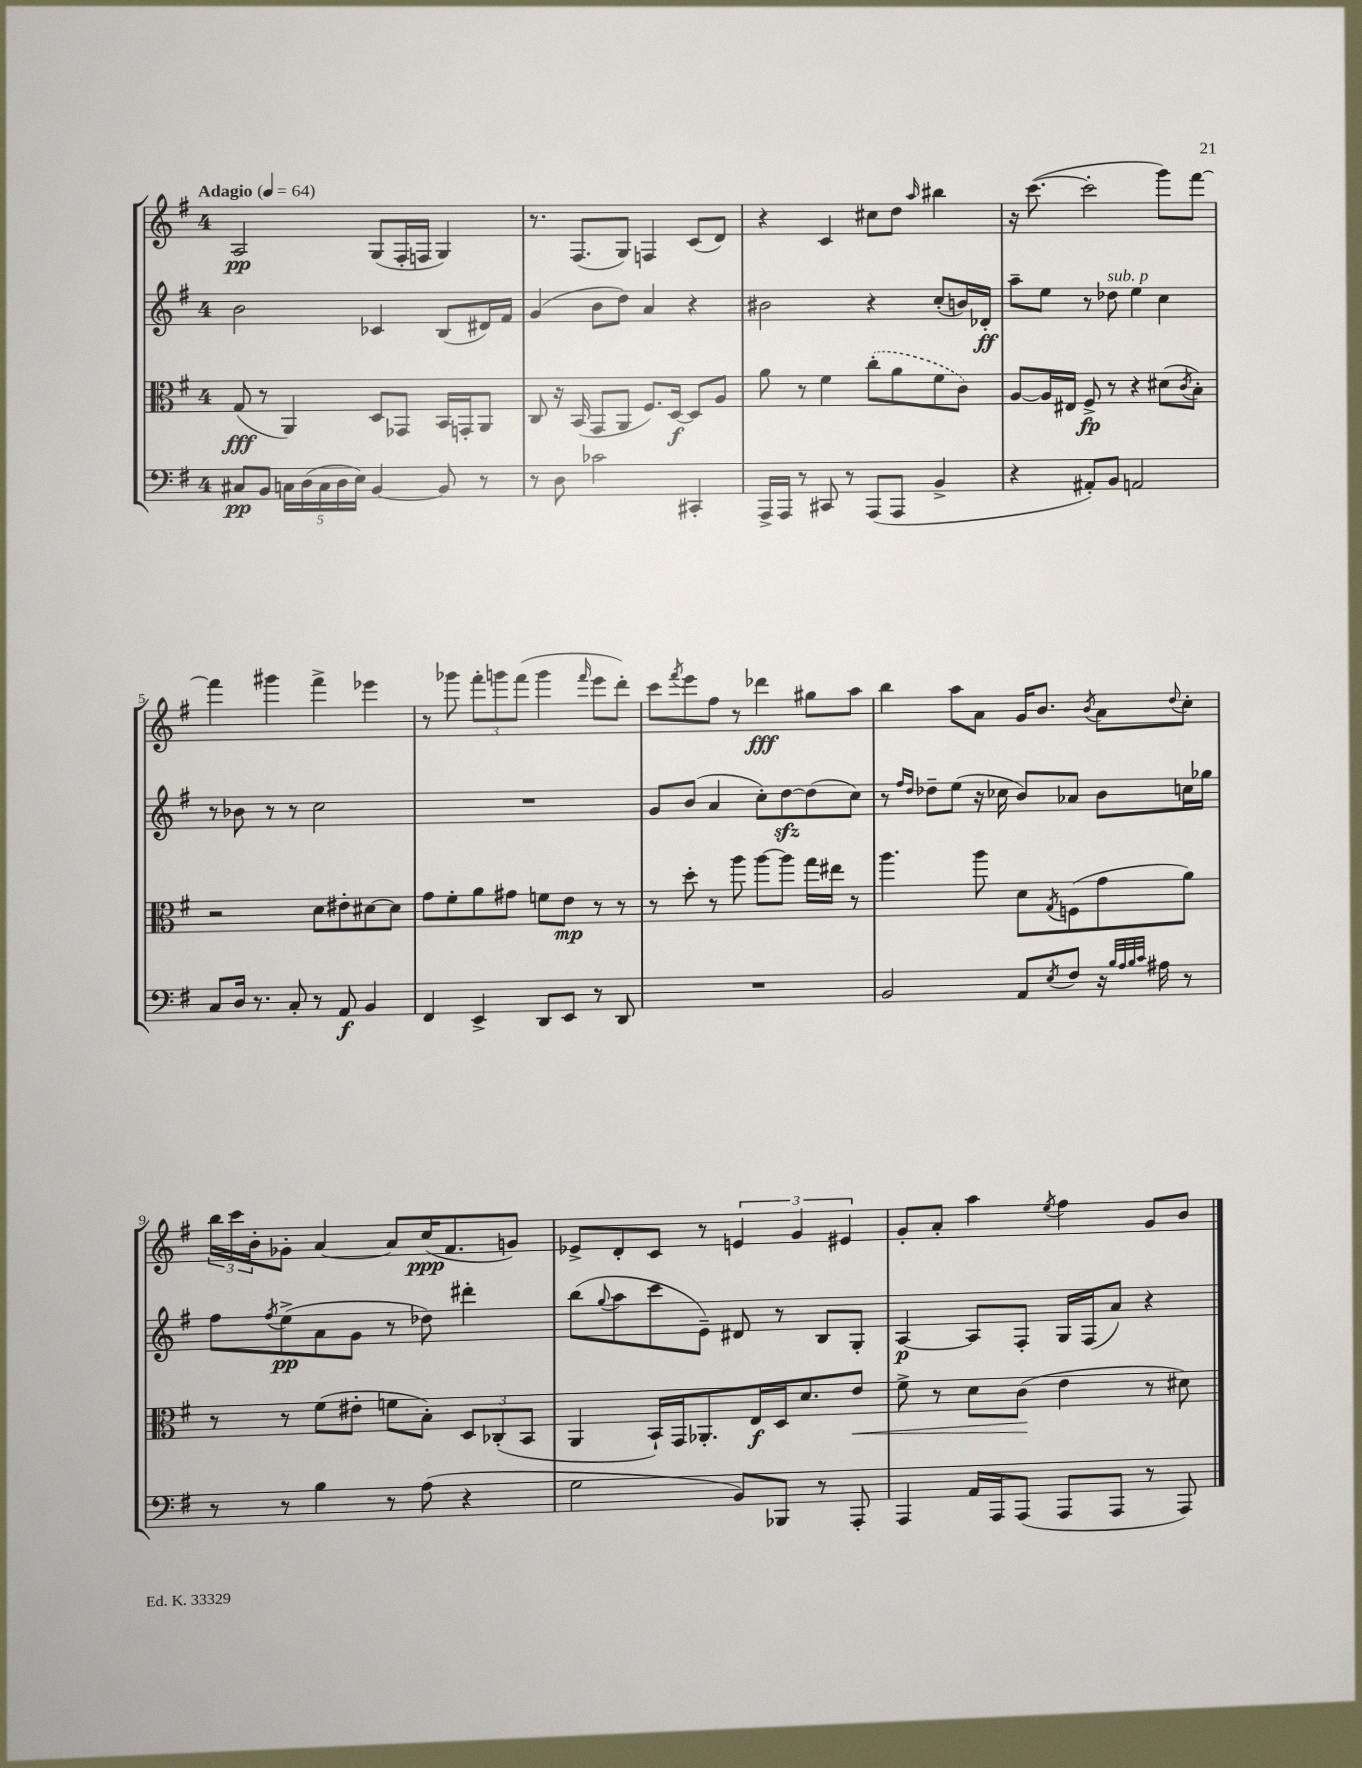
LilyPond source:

<<
\new StaffGroup <<
\new Staff = "s0" {
    \clef treble \key g \major \once \override Staff.TimeSignature.style = #'single-digit \time 4/4 \tempo "Adagio" 4 = 64
    a2\pp g8( fis16-. f16 g4) |
    r8. fis8.( g8) f4 c'8( d'8) |
    r4 c'4 cis''8 d''8 \grace { a''16 } bis''4 |
    r16 c'''8.~( c'''2-. g'''8) fis'''8~ |
    fis'''4 gis'''4 fis'''4-> ees'''4 |
    r8 ges'''8 \tuplet 3/2 { fis'''8-. g'''8 fis'''8( } g'''4 \grace { fis'''16 } e'''8 d'''8-.) |
    c'''8 \acciaccatura { fis'''8 } e'''8 fis''8 r8 des'''4\fff gis''8 a''8 |
    b''4 a''8 a'8 g'16 b'8. \acciaccatura { b'8 } a'8 \appoggiatura { d''8 } c''8-. |
    \tuplet 3/2 { b''16 c'''16 b'16-. } ges'8-. a'4~ a'8 c''16\ppp( fis'8. g'8) |
    ees'8-> d'8-. c'8 r8 \tuplet 3/2 { e'4 g'4 eis'4 } |
    g'8-. a'8-. a''4 \acciaccatura { e''8 } fis''4 g'8 b'8 \bar "|." |
}
\new Staff = "s1" {
    \clef treble \key g \major \once \override Staff.TimeSignature.style = #'single-digit \time 4/4
    b'2 ces'4 b8( dis'16) fis'16 |
    g'4( b'8 d''8) a'4 r4 |
    bis'2 r4 c''8-.( b'16) des'16-.\ff |
    a''8-- e''8 r8 des''8^\markup { \italic "sub. p" } e''4 c''4 |
    r8 bes'8 r8 r8 c''2 |
    R1 |
    g'8 b'8( a'4 c''8-.) d''8~\sfz d''8( c''8) |
    r8 \grace { fis''16 d''16 } des''8-- e''8( r16 ces''16 b'8) aes'8 b'8 c''16 ges''16 |
    fis''8 \acciaccatura { fis''8 } e''8->\pp( a'8 g'8 r8 des''8) dis'''4-. |
    b''8( \appoggiatura { g''8 } a''8 c'''8 e'8--) dis'8 r8 b8 g8-. |
    a4~\p a8 fis8-. g16 fis16( a'8) r4 \bar "|." |
}
\new Staff = "s2" {
    \clef alto \key g \major \once \override Staff.TimeSignature.style = #'single-digit \time 4/4
    g8\fff( r8 a,4) d8 ges,8 b,16 g,16-. a,8 |
    c8 r16 b,16( g,8 a,8 fis8.) d16~\f d8 a8 |
    a'8 r8 fis'4 \once \slurDashed c''8-.( a'8 fis'8 c'8) |
    a8~ a16 eis16 fis8->\fp r8 r4 dis'8( \acciaccatura { c'8 } b8-.) |
    r2 d'8 eis'8-. dis'8~ dis'8 |
    g'8 fis'8-. a'8 gis'8 f'8 e'8\mp r8 r8 |
    r8 d''8-. r8 a''8 a''8~ a''8 g''16 eis''16 r8 |
    a''4. a''8 d'8 \acciaccatura { g8 } f8( g'8 a'8) |
    r8 r8 fis'8( eis'8-. f'8 b8-.) \tuplet 3/2 { d8 ces8-.( b,8 } |
    a,4 b,16-!) g,16 aes,8.-. e16\f d16 d'8. e'8\< |
    fis'8-> r8 d'8 c'8\!( e'4 r8 dis'8) \bar "|." |
}
\new Staff = "s3" {
    \clef bass \key g \major \once \override Staff.TimeSignature.style = #'single-digit \time 4/4
    cis8\pp b,8 \tuplet 5/4 { c16 d16( c16 d16 e16) } b,4~ b,8 r8 |
    r8 d8 ces'2 cis,4-. |
    a,,16-> a,,16 r8 cis,8 r8 a,,8( a,,8 b,4-> |
    r4 ais,8-.) b,8 a,2 |
    c8 d16 r8. c8-. r8 a,8\f b,4 |
    fis,4 e,4-> d,8 e,8 r8 d,8 |
    R1 |
    b,2 a,8 \acciaccatura { e8 } fis8 r16 \grace { b32 a32 b32 c'32 } ais16 r8 |
    r8 r8 b4 r8 a8( r4 |
    g2 b,8) bes,,8 r8 a,,8-. |
    a,,4 a,16 a,,16 a,,8( a,,8 a,,8 r8 a,,8) \bar "|." |
}
>>
>>
